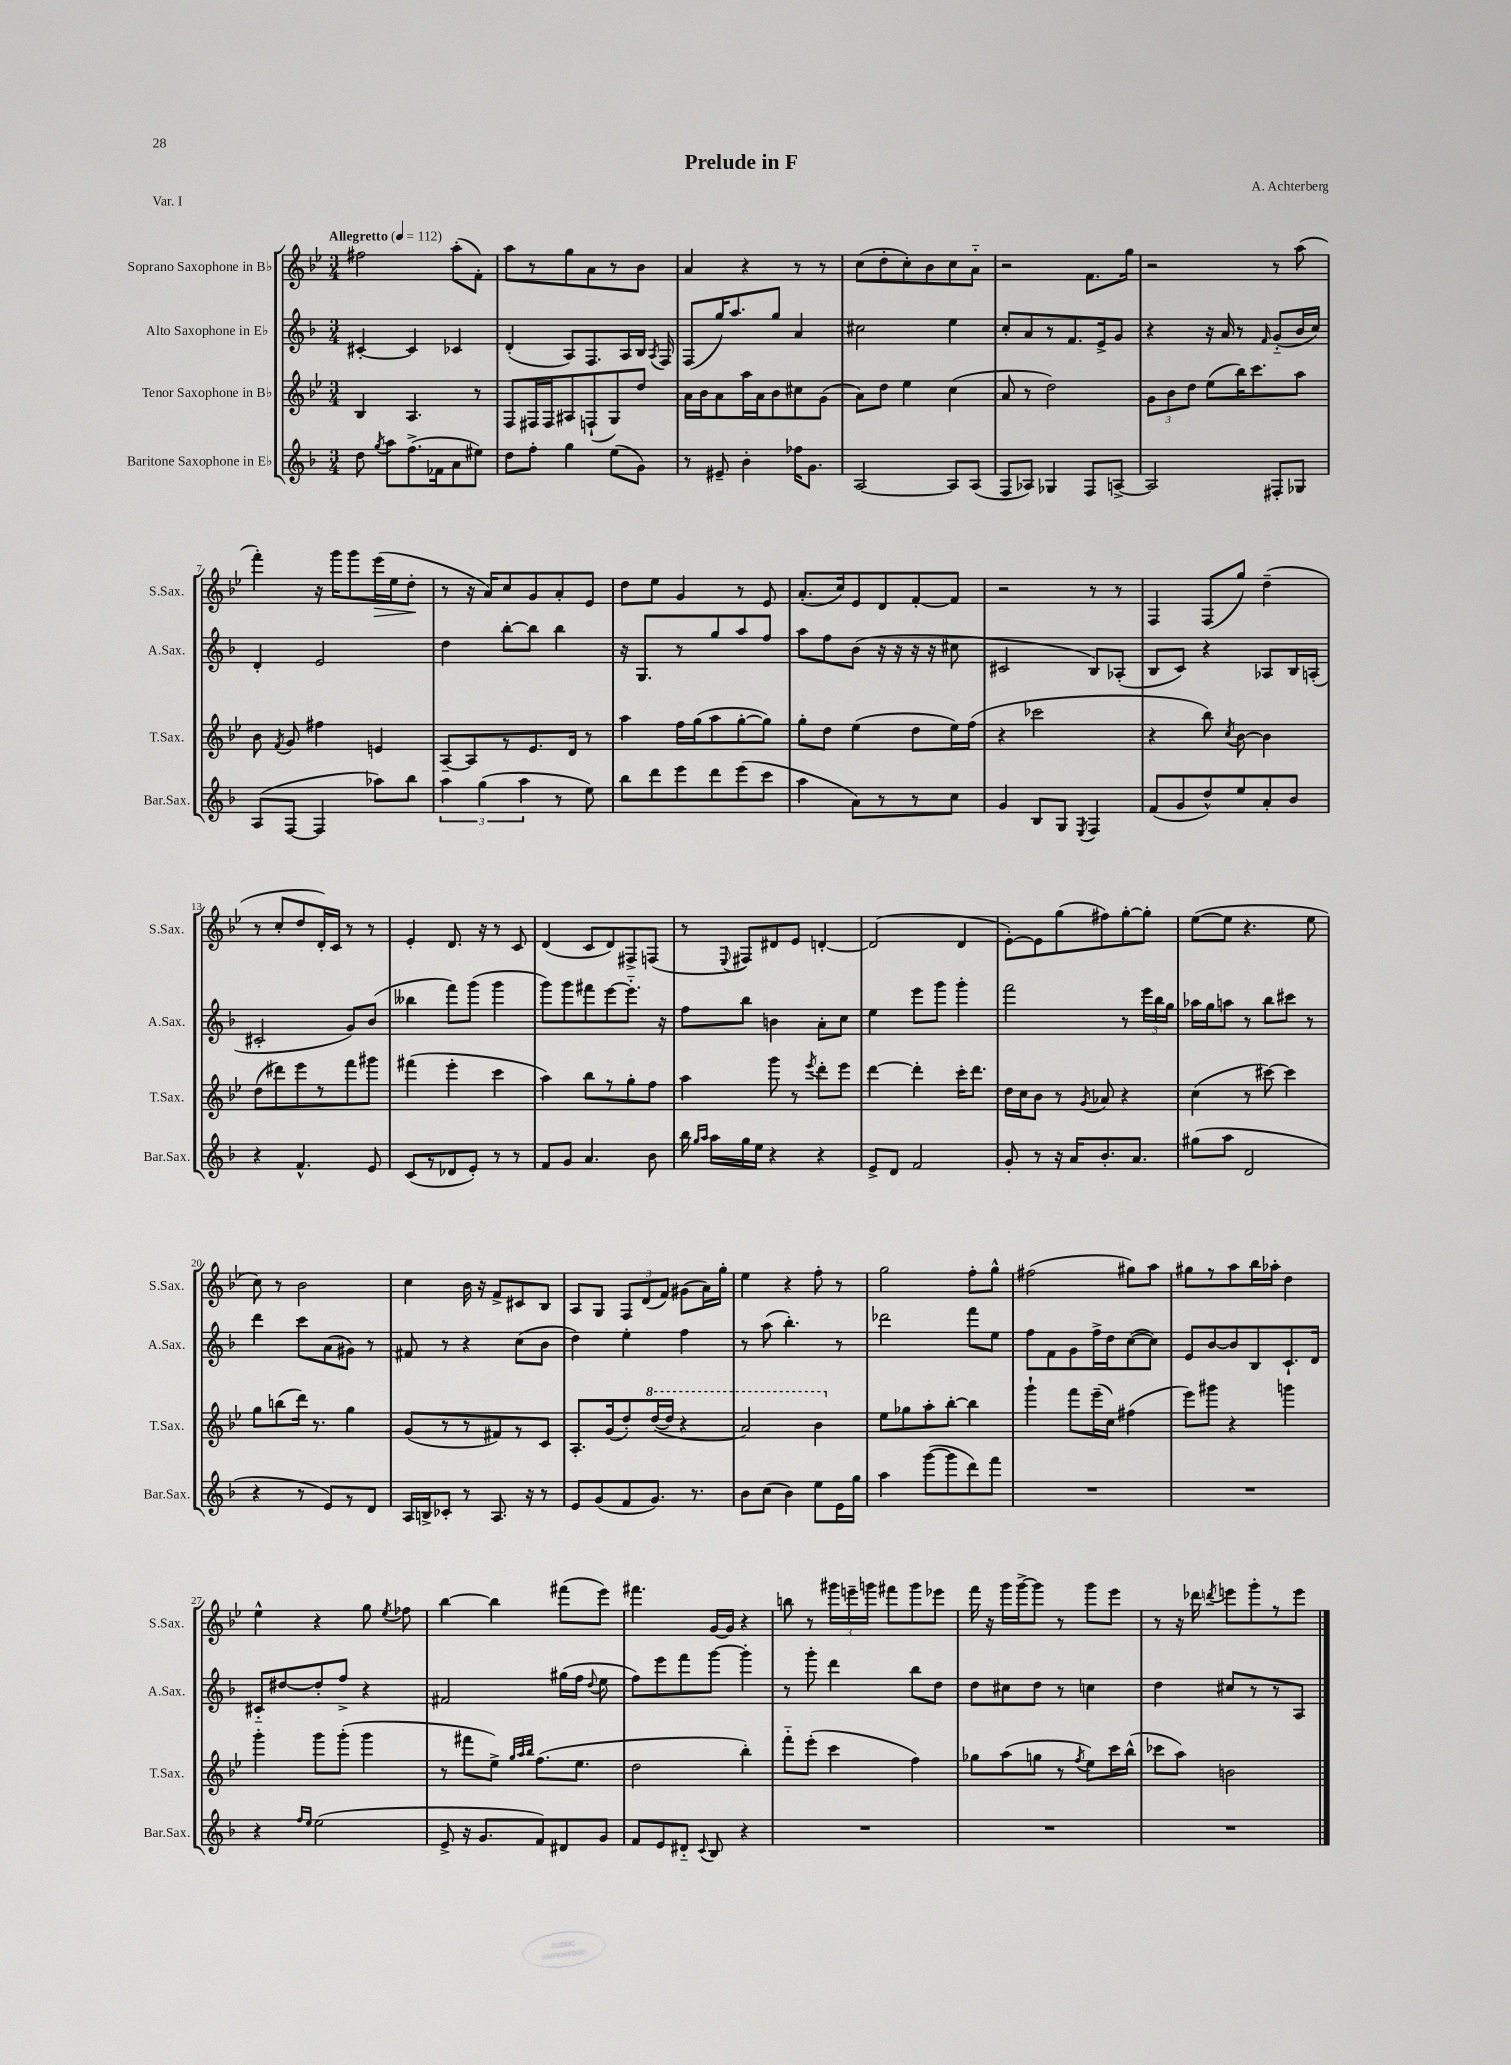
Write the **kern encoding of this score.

**kern	**kern	**kern	**kern
*staff4	*staff3	*staff2	*staff1
*clefG2	*clefG2	*clefG2	*clefG2
*k[b-]	*k[b-e-]	*k[b-]	*k[b-e-]
*M3/4	*M3/4	*M3/4	*M3/4
*MM112	*MM112	*MM112	*MM112
8dd	4B-	[4c#'	2ff#
8qgg	.	.	.
8aa	.	.	.
(8.ff^	4.A	4c#]	.
16f-	.	.	.
8a	.	4c-	(8aa'
8ee#)	8r	.	8f')
=	=	=	=
8dd	8F	(4d'	8aa
8ff'	16F#	.	8r
.	16F#	.	.
4gg	8A#	8A)	8gg
.	(8F`	8.F	8a
(8ee	8G)	.	8r
.	.	16A	.
8g)	8dd	16B-	8b-
.	.	8qA	.
.	.	16F	.
=	=	=	=
8r	16a	(8F	4a
.	16b-	.	.
8e#~	8a	16gg)	.
.	.	8.aa	.
4b-'	16aa	.	4r
.	16a	.	.
.	8b-	8gg	.
16ff-	8cc#	4a	8r
8.g	.	.	.
.	(8g	.	8r
=	=	=	=
[2A	8a)	2cc#	(8cc
.	8dd	.	8dd'
.	4ee-	.	8cc')
.	.	.	8b-
8A]	(4cc	4ee	8cc
(8A	.	.	8a'~
=	=	=	=
8F	8a	8cc'	2r
8A-)	8r	8a	.
4G-	2dd)	8r	.
.	.	8.f	.
8F	.	.	8.f
.	.	16e^	.
[8A^	.	8g	.
.	.	.	16gg
=	=	=	=
2A]	12g	4r	2r
.	12b-	.	.
.	12dd	.	.
.	(8ee-	16r	.
.	.	16a	.
.	16bb-)	8r	.
.	8.ccc	.	.
.	.	16qqf	.
8F#'	.	(8g'~	8r
8G-	8aa	16b-	(8aa
.	.	16cc)	.
=	=	=	=
(8A	8b-	4d'	4fff')
.	8qf	.	.
[8F	8g	.	.
4F]	4ff#	2e	16r
.	.	.	16ggg
.	.	.	8ggg
8aa-)	4e	.	(16eee-
.	.	.	16ee-
8bb-	.	.	8dd'
=	=	=	=
6aa	[8A~	4dd	8r
.	8A]	.	16r
(6gg	.	.	.
.	.	.	16a)
.	8r	[8bb-'	8cc
6aa	.	.	.
.	8.e-	8bb-]	8g
8r	.	4bb-	8a'
.	16d	.	.
8ee)	8r	.	8e-
=	=	=	=
8bb-	4aa	16r	8dd
.	.	8.G	.
8ddd	.	.	8ee-
8eee	16ff	8r	4g
.	(16gg	.	.
8ddd	8aa	8gg	.
(8eee	[8gg'	8aa	8r
8ccc	8gg])	8ff	8e-
=	=	=	=
4aa	8gg'	8aa	(8.a'
.	8dd	8ff	.
.	.	.	16cc)
8a)	(4ee-	(8b-	8e-
8r	.	16r	8d
.	.	16r	.
8r	8dd	16r	[8f'
.	.	16r	.
8cc	16ee-)	8cc#	8f]
.	(16ff	.	.
=	=	=	=
4g	4r	2c#	2r
8B-	2ccc-	.	.
8G	.	.	.
8qE	.	.	.
4F	.	8B-)	8r
.	.	(8A-'	8r
=	=	=	=
(8f	4r	8B-	4F
8g	.	8c)	.
8dd^^)	8bb-)	4r	(8F
.	8qcc	.	.
8ee	[8b-	.	8gg)
8a'	4b-]	8A-	(4dd~
8b-	.	16B-	.
.	.	(16A'	.
=	=	=	=
4r	(8dd	2c#'	8r
.	8ddd#)	.	8cc'
4.f^^	8eee-	.	8dd
.	8r	.	16d')
.	.	.	16c
.	8fff	8g)	8r
8e	8ggg#	(8b-	8r
=	=	=	=
(8c	(4fff#	4bb--	4e-'
8r	.	.	.
8d-	4eee-'	8fff)	8.d
8e')	.	(8ggg	.
.	.	.	16r
8r	4ccc	4ggg	8r
8r	.	.	8c
=	=	=	=
8f	4aa)	8ggg)	(4d
8g	.	8ggg	.
4.a	8bb-	8fff#	8c
.	8r	[8eee	8d)
.	8gg'	8.eee'~]	8F#^
8b-	8ff	.	(8F
.	.	16r	.
=	=	=	=
16bb-	4aa	8ff	8r
16qqgg	.	.	.
16qqaa	.	.	.
16aa	.	.	.
.	.	.	8qqE-
16gg	.	8bb-	8F#)
16ee	.	.	.
4r	8ggg	4b	8d#
.	8r	.	8e-
.	8qeee-	.	.
4r	8ddd'	8a'	[4d'
.	8eee-	8cc	.
=	=	=	=
8e^	[4ddd	4ee	(2d]
8d	.	.	.
2f	4ddd']	8eee	.
.	.	8ggg	.
.	16ccc'	4ggg'	4d
.	8.ddd	.	.
=	=	=	=
8g'	16dd	2fff	[8e-')
.	16cc	.	.
8r	8b-	.	8e-]
16r	8r	.	(8gg
16a	.	.	.
.	8qg	.	.
8.b-'	8a-	.	8ff#)
.	4r	8r	[8gg'
8.a	.	.	.
.	.	24eee	8gg']
.	.	24bb-	.
.	.	24gg	.
=	=	=	=
(8gg#	(4cc	16aa-	([8ee-
.	.	16gg	.
8aa	.	8aa	8ee-]
2d	8r	8r	4.r
.	[8ccc#)	8bb-	.
.	4ccc#]	8ccc#	.
.	.	8r	8ee-
=	=	=	=
4r	8gg	4ddd	8cc)
.	(8bb	.	8r
8r	16ddd)	8ccc	2b-
.	8.r	.	.
8e)	.	(8a	.
8r	4gg	8g#)	.
8d	.	8r	.
=	=	=	=
16A	(8g	8f#	4cc
16B^	.	.	.
8c-'	8r	8r	.
8r	8r	4r	16b-
.	.	.	16r
8.A	8f#)	.	8f^
.	8r	(8cc	8c#
16r	.	.	.
8r	8c	8b-	8B-
=	=	=	=
8e	8.A'	4dd)	8A
(8g	.	.	8G
.	(16g	.	.
8f	8dd')	4ee'	12F
.	.	.	(12d
8.g)	([16ddd	.	.
.	.	.	12f)
.	16ddd]	.	.
.	4r	4ff	(8g#
8.r	.	.	.
.	.	.	16a)
.	.	.	16gg'
=	=	=	=
8b-	2aa)	8r	4ee-
(8cc	.	(8aa	.
4b-)	.	4.bb-')	4r
8ee	4bb-	.	8ff'
16e	.	8r	8r
16gg	.	.	.
=	=	=	=
4aa	8ee-	2ddd-	2gg
.	8gg-	.	.
([8ggg	8aa'	.	.
8ggg]	[8bb-'	.	.
8ddd)	4bb-]	8fff	8ff'
8fff	.	8ee	8gg^^
=	=	=	=
2.r	4ggg`	8ff	(2ff#
.	.	8f	.
.	8fff	8g	.
.	(16eee-~	16ff^	.
.	16cc)	16dd	.
.	(4ff#	([8cc	8gg#)
.	.	8cc])	8aa
=	=	=	=
2.r	8eee-)	8e	8gg#
.	8ggg#	[8b-	8r
.	4r	8b-]	8aa
.	.	8B-	16bb-
.	.	.	16aa-'
.	4ggg	8.c`	4dd
.	.	16d	.
=	=	=	=
4r	4ggg'	8c#'~	4ee-^^
.	.	[8dd#	.
16qqff	.	.	.
16qqee	.	.	.
(2ee	8ggg	8dd#']	4r
.	(8ggg'	8ff^	.
.	4ggg	4r	8gg
.	.	.	8qee-
.	.	.	8ff-
=	=	=	=
8e^	8r	2f#	[4bb-
16r	8fff#	.	.
8.g	.	.	.
.	8ee-^)	.	4bb-]
.	32qqgg	.	.
.	32qqaa	.	.
.	32qqbb-	.	.
8f)	(8.ff	.	.
8d#	.	(16gg#	(8fff#
.	8.ee-	16ff	.
.	.	8qqdd	.
8g	.	8ee	8eee-)
=	=	=	=
8f	2dd	8ff)	4.fff#
8e	.	8eee	.
8d#'~	.	8fff	.
8qqc	.	.	.
8B-	.	[8ggg	[16g
.	.	.	16g]
4r	4bb-')	4ggg']	4r
=	=	=	=
2.r	8fff'~	8r	8bb
.	(8eee-'	8ggg'	8r
.	4ccc	4ddd	24ggg#
.	.	.	24eee~
.	.	.	24ggg
.	.	.	8fff#
.	4ff)	8bb-	8ggg
.	.	8dd	8eee-
=	=	=	=
2.r	8gg-	8dd	16fff
.	.	.	16r
.	(8aa	8cc#	16ggg
.	.	.	[16ggg^
.	8gg	8dd	8ggg]
.	8r	8r	8r
.	8qff	.	.
.	8ee-)	4cc	8ggg
.	16ccc	.	8eee-
.	(16bb-^^	.	.
=	=	=	=
2.r	8ccc-	4dd	8r
.	8aa)	.	16r
.	.	.	16ddd-
.	.	.	8qddd
.	2b	8cc#	8eee
.	.	8r	8ggg'
.	.	8r	8r
.	.	8A	8eee
==	==	==	==
*-	*-	*-	*-
